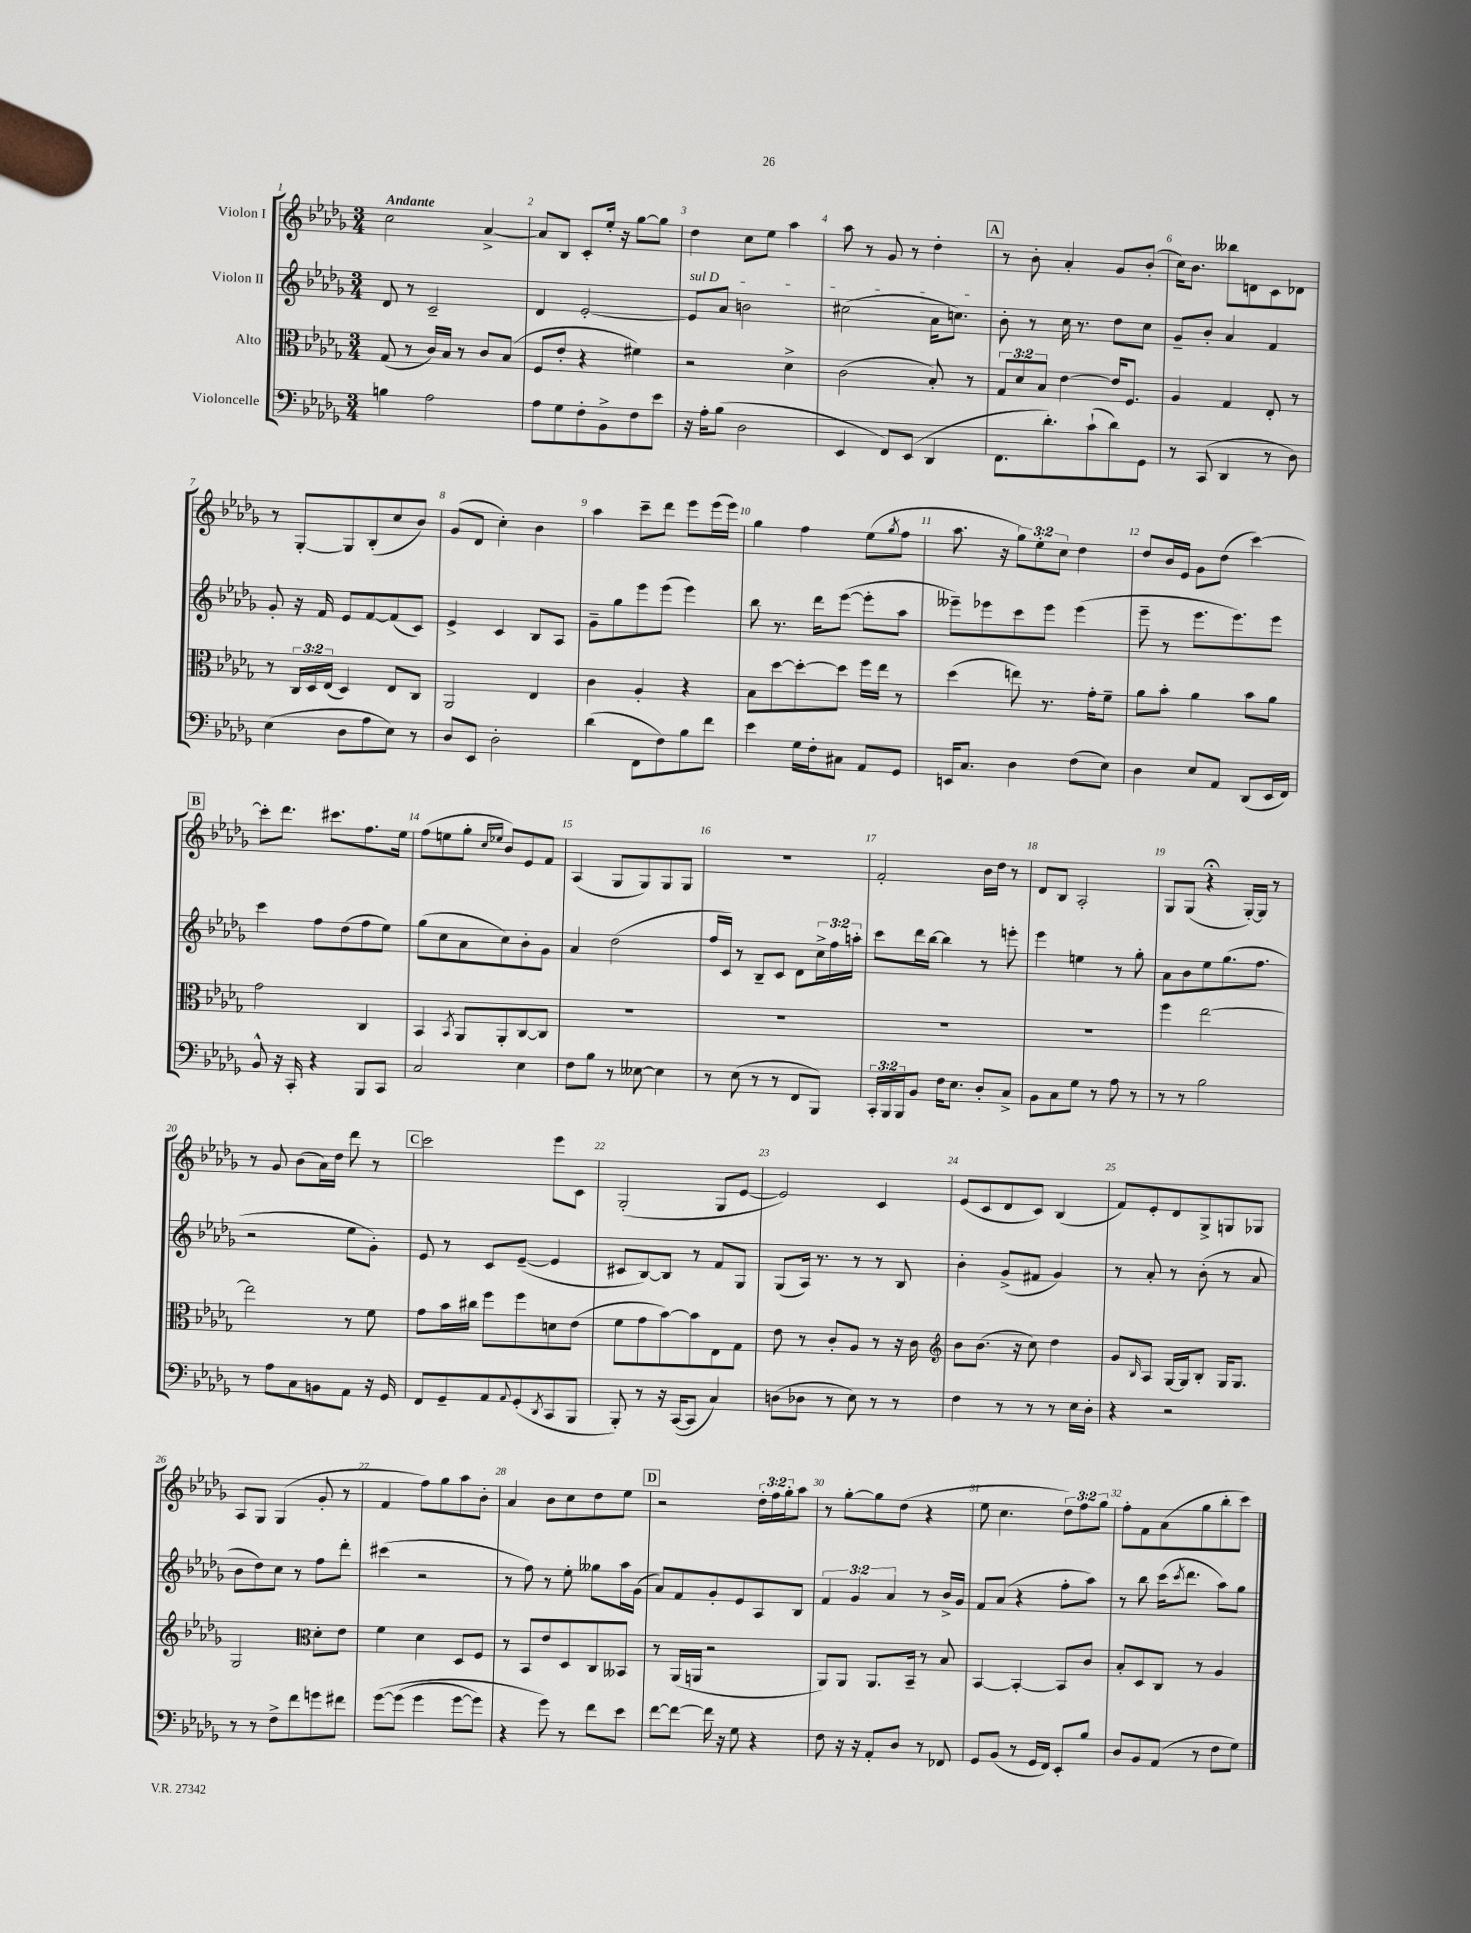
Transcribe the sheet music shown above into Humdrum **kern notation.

**kern	**kern	**kern	**kern
*staff4	*staff3	*staff2	*staff1
*clefF4	*clefC3	*clefG2	*clefG2
*k[b-e-a-d-g-]	*k[b-e-a-d-g-]	*k[b-e-a-d-g-]	*k[b-e-a-d-g-]
*M3/4	*M3/4	*M3/4	*M3/4
4B\	(8G-/	8d-/	2cc\
.	8r	8r	.
2A-\	16c/LL)	2c~/	.
.	16B-/JJ	.	.
.	8r	.	.
.	8c/L	.	[4a-^/
.	(8B-/J	.	.
=	=	=	=
8A-\L	8F/L	4d-/	8a-/]L
8G-\	8e-'/J	.	8B-/J
8F'\	4r	[2e-'/	8c'/L
8BB-^\	.	.	16ee-'/Jk
.	.	.	16r
8F\	4f#\)	.	[8gg-\L
8e-\J	.	.	8gg-\]J
=	=	=	=
16r	2r	8e-/]L	4dd-\
16A-'\LK	.	.	.
(8B-\J	.	8a-/J	.
2D-\	.	2b\	8cc\L
.	.	.	8ee-\J
.	4d-^\	.	4aa-\
=	=	=	=
4EE-/	(2c\	(2cc#\	8aa-\
.	.	.	8r
8FF/L)	.	.	8g-/
(8EE-/J	.	.	8r
4DD-/	8B-'/)	16a-\LK	4dd-'\
.	.	8.cc\J)	.
.	8r	.	.
=	=	=	=
8.FF\L	12G-/L	8b-'\	8r
.	12d-/	.	.
.	.	8r	8b-'\
.	12B-/J	.	.
8.d-'\)	.	.	.
.	[4e-\	16cc\	4a-'/
.	.	8.r	.
(8c`\	.	.	.
8d-\)	16e-/]LK	8dd-\L	8g-/L
.	8.F/J	.	.
8GG-\J	.	8cc\J	(8b-'/J
=	=	=	=
8r	4A-/	8g-~/L	16cc\LK)
.	.	.	8.b-\J
(8CC/	.	8b-'/J	.
4DD-/	4G-/	4a-/	8bb--\L
.	.	.	8d\
8r	8E-'/	4f/	8c\
8D-\)	8r	.	8d-\J
=	=	=	=
(4E-\	8r	8g-'/	8r
.	24C/LL	16r	[8G-'/L
.	24D-/	.	.
.	.	16f/	.
.	(24E-/JJ	.	.
8D-\L	4D-/)	8e-/L	8G-/]
8A-\	.	[8f/	(8B-'/
8E-\J)	8E-/L	(8f/]	8cc/
8r	8C/J	8c/J)	8b-/J)
=	=	=	=
8D-/L	2AA-/	4e-^/	(8g-/L
8EE-/J	.	.	8d-/J
2D-'\	.	4c/	4cc'\)
.	4E-/	8B-/L	4b-\
.	.	8A-/J	.
=	=	=	=
(4d-\	4c\	8g-~\L	4aa-\
.	.	8gg-\	.
8FF\L	4A-'/	8eee-\	8ccc~\L
8F\)	.	(8eee-\J	8ddd-\J
8B-\	4r	4eee-\)	8eee-\L
8f\J	.	.	(16eee-\L
.	.	.	16eee-\JJ)
=	=	=	=
4e-\	8B-\L	8bb-\	4gg-\
.	[8dd-\	8.r	.
16G-\LL	8dd-'\_	.	4ff\
16F'\J	.	16ddd-\LK	.
8C#\J	8dd-\]J	([8eee-\J	.
8AA-/L	16ff\LL	8eee-'\]L	(8ee-\L
.	16ee-\JJ	.	.
.	.	.	8qgg-/
8GG-/J	8r	8aa-\J	8ff\J
=	=	=	=
16EE/LK	(4dd-\	8eee--~\L)	8.aa-\
8.C/J	.	.	.
.	.	8eee-\	.
.	.	.	16r
4D-\	8ee\)	8ccc\	12gg-\L)
.	.	.	12ee-'\
.	8.r	8eee-\J	.
.	.	.	12cc\J
(8F\L	.	(4eee-\	4dd-\
.	16g-'\LK	.	.
8E-\J)	8f~\J	.	.
=	=	=	=
4D-\	8a-\L	8eee-~\	8dd-/L
.	8b-'\J	8r	16b-/L
.	.	.	16e-/JJ
8E-/L	4a-\	8.eee-\L	8g-\L
8AA-/J	.	.	(8dd-\J
.	.	8.eee-\)	.
(8DD-/L	8b-\L	.	[4ccc\)
16EE-/L	8a-\J	8eee-\J	.
16FF/JJ)	.	.	.
=	=	=	=
8BB-^^/	2g-\	4ccc\	8ccc'\]L
16r	.	.	8.ddd-\J
16CC'/	.	.	.
4r	.	8ff\L	.
.	.	.	8.ccc#\L
.	.	(8dd-\	.
8BBB-/L	4C/	8ff\	8.ff\
8CC/J	.	8ee-\J)	.
.	.	.	16ee-\Jk
=	=	=	=
2C/	4BB-/	(8gg-\L	(8ff\L
.	.	8cc\	8ee\
.	8qBB-/	.	.
.	8AA-/L	8a-\	8gg-'\J
.	.	.	16qqcc/LL
.	.	.	16qqee-/JJ
.	8AA-'/	8cc\)	8b-/L)
4E-\	[8C/	8b-'\	8e-/
.	8C/]J	8g-\J	8f/J
=	=	=	=
8F\L	2.r	4a-/	(4A-/
8B-\J	.	.	.
8r	.	(2dd-\	8G-/L
[8E--\	.	.	8G-/)
4E--\]	.	.	8G-/
.	.	.	8G-/J
=	=	=	=
8r	2.r	16ff/LL	2.r
.	.	16c/JJ)	.
(8E-\	.	8r	.
8r	.	8B-~/L	.
8r	.	8c/J	.
8FF/L	.	8d-\L	.
8BBB-/J)	.	24cc^\L	.
.	.	24ff\	.
.	.	24aa'\JJ	.
=	=	=	=
24CC'/LL	2.r	8ccc\L	2f'/
24BBB-/	.	.	.
24BBB-/J	.	.	.
8BB-/J	.	16ddd-\L	.
.	.	[16bb-\JJ	.
16F\LK	.	4bb-\]	.
8.E-\J	.	.	.
8D-'/L	.	8r	16b-\LL
.	.	.	16dd-\JJ
8C^/J	.	8eee'\	8r
=	=	=	=
8BB-\L	2.r	4eee-\	8d-/L
8C\	.	.	8B-/J
8G-\J	.	4ee\	2A-'/
8r	.	.	.
8A-\	.	8r	.
8r	.	8gg-'\	.
=	=	=	=
8r	4ff\	8a-\L	8G-/L
8r	.	8b-\	(8G-/J
2B-\	[2ee-\	8ee-\	4r;
.	.	(8.gg-\	.
.	.	.	[16G-'/LL)
.	.	8.ff\J	16G-/]JJ
.	.	.	8r
=	=	=	=
8r	2ee-\]	2r	8r
8A-\L	.	.	8g-/
8C\	.	.	(8b-\L
8BB\	.	.	16a-\L)
.	.	.	16dd-\JJ
8AA-\J	8r	8ee-\L	8ddd-\
16r	8f\	8g-'\J)	8r
16GG-/	.	.	.
=	=	=	=
8FF/L	8g-\L	8e-/	2ccc\
8GG-~/	16b-\L	8r	.
.	16cc#\JJ	.	.
8AA-/	8ff\L	8c/L	.
8qqAA-/	.	.	.
(8GG-'/	8ff\	([8e-~/J	.
8qDD-/	.	.	.
8CC/	8d\	4e-/]	8eee-\L
8BBB-/J	(8e-\J	.	8c\J
=	=	=	=
8BBB-'/)	8f\L	8c#/L	(2G-'/
8r	8g-\	[8B-/)	.
16r	[8b-\)	8B-/]J	.
([16CC/LK	.	.	.
8CC/]J	8b-\]	8r	.
4C/)	8E-\	8f/L	8G-/L
.	8G-\J	8G-/J	[8e-/J
=	=	=	=
(8D\L	8e-\	(8G-/L	2e-/])
8D-\J	8r	16A-/Jk)	.
.	.	8.r	.
8r	8c'/L	.	.
8E-\)	8A-/J	8r	.
8r	8r	8r	4c/
8r	16r	8B-/	.
.	16c\	.	.
=	=	=	=
*	*clefG2	*	*
4F\	8b-\L	4b-'\	(8e-/L
.	(8.b-\J	.	8c/
8r	.	(8g-^/L	8d-/
.	16r	.	.
8r	8cc\)	8f#/J	8c/J)
8r	4dd-\	4g-/)	(4B-/
16E-\LL	.	.	.
16D-'\JJ	.	.	.
=	=	=	=
4r	8g-/L	8r	8f/L)
.	16qqB-/	.	.
.	8A-/J	8a-'/	8e-'/
2r	[16G-/LL	8r	8d-/
.	16G-/]J	.	.
.	8B-'/J	(8b-'\	8G-^/
.	16G-/LK	8r	8G/
.	8.G-/J	.	.
.	.	8a-/	8G-/J
=	=	=	=
8r	2G-/	8b-\L	8A-/L
8r	.	8dd-\)	8G-/J
8F^\L	.	8cc\J	(4G-/
8f\	.	8r	.
*	*clefC3	*	*
8g\	8d-'\L	8ff\L	8g-'/
8f#\J	8e-\J	8ddd-'\J	8r
=	=	=	=
&([8g-\L	4f\	(4ccc#\	4f/
(8g-\]J	.	.	.
4g-\	4d-\	2r	8ff\L)
.	.	.	8gg-\
[8g-\L	8D-/L	.	8aa-\
8g-\]J)	8F/J	.	8b-'\J
=	=	=	=
4r	8r	8r	4a-/
.	8BB-/L	8ff\)	.
8g-\&)	8e-/	8r	8b-\L
8r	8D-/	8ee-'\	8cc\
8f\L	8C/	8gg--\L	8dd-\
8e-\J	8BB--/J	16aa-\L	8ee-\J
.	.	(16g-\JJ	.
=	=	=	=
[8f\L	8r	8a-/L)	2r
8f\_J	(16AA-/LL	8f/	.
.	16AA/JJ	.	.
16f\]	2r	8g-'/	.
16r	.	.	.
8G-\	.	8e-/	.
4r	.	8A-/	24dd-'\LL
.	.	.	24ff\
.	.	.	24gg-'\J
.	.	8B-/J	8aa-\J
=	=	=	=
8F\	8AA-/L)	6f/	8r
16r	8AA-/J	.	[8gg-'\L
.	.	6g-/	.
16r	.	.	.
8AA-'/L	8.AA-/L	.	8gg-\]
.	.	6a-/	.
8D-/J	.	.	(8dd-\J
.	16BB-~/Jk	.	.
8r	8r	8r	4r
8FF-/	8B-/	16b-^/LL	.
.	.	16g-/JJ	.
=	=	=	=
8GG-/L	[4BB-/	8f/L	8ee-\
(8BB-/J	.	(8a-/J	4.cc\
8r	4BB-'/_	4r	.
16GG-/LL	.	.	.
16FF/JJ)	.	.	.
8EE-'/L	8BB-/]L	8ff'\L	12dd-\L)
.	.	.	12ff\
8B-/J	8c/J	8aa-\J)	.
.	.	.	12gg-\J
=	=	=	=
8D-/L	8B-'/L	8r	8ff'\L
8BB-/	8D-/	8bb-\	8f\
(8AA-/J	8C/J	(16ccc\LK	(8a-\
.	.	8qccc/	.
.	.	8.ddd-\J	.
8r	8r	.	8gg-\
8F\L	4A-/	8aa-\L)	8bb-'\
8G-\J)	.	8gg-\J	8ccc\J)
==	==	==	==
*-	*-	*-	*-
